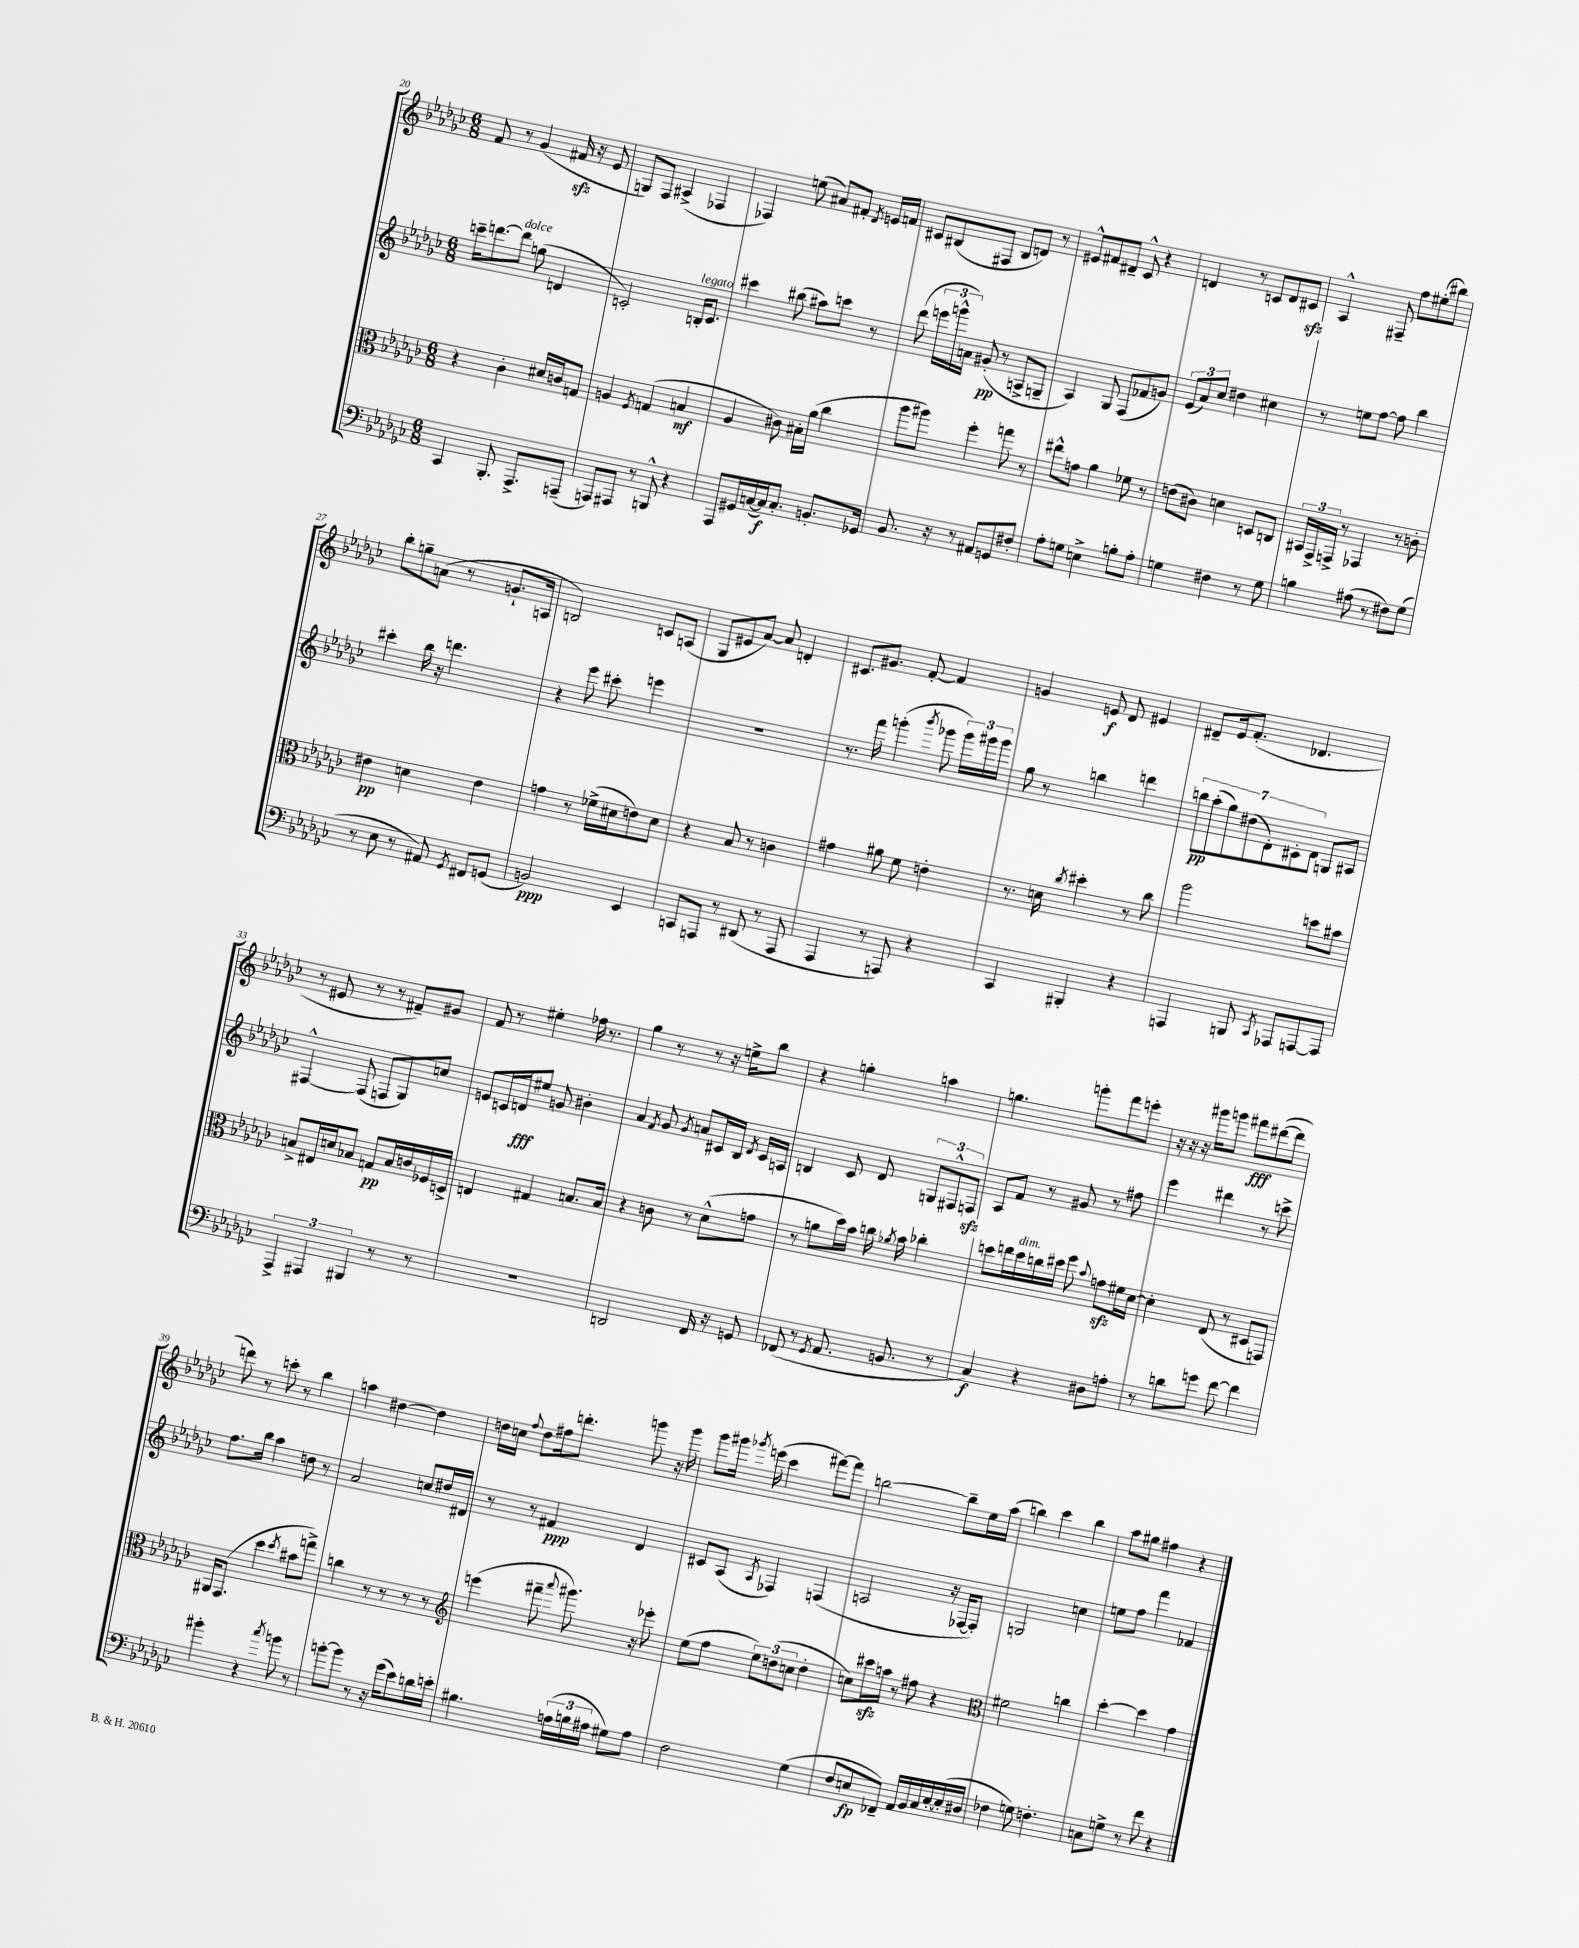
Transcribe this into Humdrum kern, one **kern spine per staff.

**kern	**dynam	**kern	**dynam	**kern	**dynam	**kern	**dynam
*part4	*part4	*part3	*part3	*part2	*part2	*part1	*part1
*staff4	*staff4	*staff3	*staff3	*staff2	*staff2	*staff1	*staff1
*clefF4	*	*clefC3	*	*clefG2	*	*clefG2	*
*k[b-e-a-d-g-c-]	*	*k[b-e-a-d-g-c-]	*	*k[b-e-a-d-g-c-]	*	*k[b-e-a-d-g-c-]	*
*M6/8	*	*M6/8	*	*M6/8	*	*M6/8	*
=20	=20	=20	=20	=20	=20	=20	=20
4CC-/	.	4r	.	16cccn~\KL	.	8f/	.
.	.	.	.	[8.dddn\	.	.	.
.	.	.	.	.	.	8r	.
!	!	!	!	!LO:TX:a:i:t=dolce	!	!	!
8.BBB-'/	.	4c-'\	.	8ddd\J]	.	(4g-/	.
.	.	.	.	(8ggn\	.	.	.
8.AAA-^/L	.	.	.	.	.	.	.
.	.	16d#X/LL	.	4dn/	.	16f#Xzz/	.
.	.	16cn/J	.	.	.	16r	.
(8AAAn~/J	.	8Gn/J	.	.	.	8e-/	.
=21	=21	=21	=21	=21	=21	=21	=21
8AAAn/L)	.	4An/	.	2cn'/)	.	8Gn/L)	.
8AAA#X/J	.	.	.	.	.	8F/J	.
.	.	8qF/	.	.	.	.	.
8r	.	(4Gn/	.	.	.	(4A#X^/	.
8BBBn^^/	.	.	.	.	.	.	.
!	!	!	!	!LO:TX:a:i:t=legato	!	!	!
4r	.	4Bn/	mf	16Bn'/KL	.	4F-X/	.
.	.	.	.	8.c/J	.	.	.
=22	=22	=22	=22	=22	=22	=22	=22
8AAA-/L	.	4A-/	.	4ccc#X\	.	4F-X/)	.
16GG#X/L	.	.	.	.	.	.	.
([16Cn/	.	.	.	.	.	.	.
16C/J])	f	8c#X\)	.	(8bb#X\	.	(8een\	.
8.C'/J	.	.	.	.	.	.	.
.	.	16B#X'\LL	.	8aa#X\L)	.	8a#X/L)	.
.	.	(16a-\JJ	.	.	.	.	.
8.BBn'/L	.	4cc-\	.	8cccn\J	.	8f#X'/J	.
.	.	.	.	.	.	8qd-/	.
.	.	.	.	8r	.	16en/LL	.
16GG-X/Jk	.	.	.	.	.	16fn/JJ	.
=23	=23	=23	=23	=23	=23	=23	=23
8.BB-/	.	8aa-\L	.	(8ddd-\	.	8c#X/L	.
.	.	8aa#X\J)	.	24eeen\LL	.	(8B#X/	.
.	.	.	.	24gggn^^\	.	.	.
16r	.	.	.	.	.	.	.
.	.	.	.	24an\JJ)	.	.	.
8r	.	4ff'\	.	(8g#X'/	pp	8F#X/J	.
8AA#X/L	.	.	.	8r	.	8B#/L	.
8GGn/	.	8ggn\	.	8An^/L	.	8dn/J)	.
8F#X'/J	.	8r	.	8Gn~/J	.	8r	.
=24	=24	=24	=24	=24	=24	=24	=24
8A-'\L	.	8ee#X^^\L	.	4A-/)	.	8e#X^^/L	.
8Gn\J	.	8gn\J	.	.	.	8f#X/	.
4En^\	.	4a-\	.	8G-/	.	8d#X~/J	.
.	.	.	.	(8F/L	.	8c-^^/	.
8Bn'\L	.	8f-X\	.	8f-X/	.	4r	.
8A-'\J	.	8r	.	8gn/J)	.	.	.
=25	=25	=25	=25	=25	=25	=25	=25
4Gn\	.	(8en\L	.	(12e-/L	.	4dn/	.
.	.	.	.	12a-/)	.	.	.
.	.	8c#X\J)	.	.	.	.	.
.	.	.	.	12cc-/J	.	.	.
4F#X\	.	4dn\	.	4dd#X\	.	8r	.
.	.	.	.	.	.	8cn/L	.
8r	.	8Dn/L	.	4cc#X\	.	8d/	.
8G\	.	8Cn/J	.	.	.	8c#Xzz/J	.
=26	=26	=26	=26	=26	=26	=26	=26
4Bn\	.	24BB#X/LL	.	8r	.	4A-^^/	.
.	.	24GG-^/	.	.	.	.	.
.	.	24GGn^/JJ	.	.	.	.	.
.	.	8r	.	8een\L	.	.	.
(8A#X\	.	4GG-X/	.	[8ff\J	.	8F#X~/	.
8r	.	.	.	8ff\]	.	8ff\L	.
8F#X\L)	.	8r	.	4bb-\	.	(8ee#X'\	.
(8G-\J	.	8cn'\	.	.	.	8bb#X\J)	.
!!LO:LB:g=z
=27	=27	=27	=27	=27	=27	=27	=27
8r	.	4e#X\	pp	4ccc#X'\	.	8bb-'\L	.
8E-\	.	.	.	.	.	8ggn~\	.
8r	.	4dn\	.	16bb-\	.	(8an\J	.
.	.	.	.	16r	.	.	.
8AA#X/)	.	.	.	4.dddn\	.	8r	.
8qGG-/	.	.	.	.	.	.	.
8FF#X/L	.	4e#\	.	.	.	8.gn`/L	.
(8GGn/J	.	.	.	.	.	.	.
.	.	.	.	.	.	16An/Jk	.
=28	=28	=28	=28	=28	=28	=28	=28
2BBn/)	ppp	4gn\	.	4r	.	2Bn/)	.
.	.	8r	.	8eee-\	.	.	.
.	.	(16f-X^\LL	.	8ccc#X'\	.	.	.
.	.	16d#X\J	.	.	.	.	.
4EE-/	.	8en\)	.	4eeen\	.	8cn/L	.
.	.	8d#\J	.	.	.	(8An/J	.
=29	=29	=29	=29	=29	=29	=29	=29
8CCn/L	.	4r	.	2.r	.	8G-/L	.
8AAAn/J	.	.	.	.	.	8e#X/	.
8r	.	8B-/	.	.	.	[8a-/J)	.
(8DD#X/	.	8r	.	.	.	8a-/]	.
8r	.	4cn\	.	.	.	4dn'/	.
8AAA/	.	.	.	.	.	.	.
=30	=30	=30	=30	=30	=30	=30	=30
4AAA-/	.	4g#X\	.	8.r	.	8.c#X/L	.
.	.	.	.	16fff\	.	8.g#X/J	.
8r	.	8a#X\	.	(4gggn'\	.	.	.
8AAAn/)	.	8f\	.	.	.	[8f'/	.
.	.	.	.	8qbbb-/	.	.	.
4r	.	4en'\	.	8ggg-X\	.	4f/]	.
.	.	.	.	24ggg-\LL)	.	.	.
.	.	.	.	24ggg#X\	.	.	.
.	.	.	.	24ggg#\JJ	.	.	.
=31	=31	=31	=31	=31	=31	=31	=31
4CC-/	.	8.r	.	8gg-\	.	4gn/	.
.	.	.	.	8r	.	.	.
.	.	16dn\	.	.	.	.	.
.	.	8qcc-/	.	.	.	.	.
4BBB#X'/	.	4dd#X'\	.	4bbn\	.	8en/	f
.	.	.	.	.	.	8d-/	.
4r	.	8r	.	4dddn\	.	4e#X/	.
.	.	8cc-\	.	.	.	.	.
=32	=32	=32	=32	=32	=32	=32	=32
4AAAn/	.	2aa-\	.	14bbn\L	pp	8d#X~/L	.
.	.	.	.	(14aa-'\	.	.	.
.	.	.	.	.	.	16e-/k	.
.	.	.	.	14gg-\)	.	.	.
.	.	.	.	.	.	(8.f'/J	.
.	.	.	.	(14dd#X\	.	.	.
8BBBn/	.	.	.	.	.	.	.
.	.	.	.	14d-'\)	.	.	.
.	.	.	.	14c#X'\	.	.	.
8qCC-/	.	.	.	.	.	.	.
8AAA-X/L	.	.	.	.	.	4.d-X/	.
.	.	.	.	14d-\J	.	.	.
[8AAAn/	.	8ddn\L	.	8Gn/L	.	.	.
8AAA/J]	.	8b#X\J	.	8A#X/J	.	.	.
!!LO:LB:g=z
=33	=33	=33	=33	=33	=33	=33	=33
6AAA-^/	.	8Bn^/L	.	[4F#X^^/	.	8r	.
.	.	16E#X/L	.	.	.	8e#X/	.
6AAA#X/	.	.	.	.	.	.	.
.	.	16dn/J	.	.	.	.	.
.	.	8B-X/J	.	(8F#/]	.	8r	.
6BBB#X/	.	.	.	.	.	.	.
.	.	8Gn/L	pp	8Fn/L	.	8r	.
8r	.	16B-/L	.	8G-/)	.	8f#X~/L)	.
.	.	16cn/	.	.	.	.	.
8r	.	16F-X/	.	8ccn/J	.	8g#X/J	.
.	.	16Dn^/JJ	.	.	.	.	.
=34	=34	=34	=34	=34	=34	=34	=34
2.r	.	4En/	.	8en/L	.	8f/	.
.	.	.	.	16cn/L	.	8r	.
.	.	.	.	16dn/J	fff	.	.
.	.	4G#X/	.	8ee#X/J	.	4ee#X'\	.
.	.	.	.	8gn/	.	.	.
.	.	8.Bn/L	.	4b#X'\	.	16ff-X\	.
.	.	.	.	.	.	8.r	.
.	.	16B/Jk	.	.	.	.	.
=35	=35	=35	=35	=35	=35	=35	=35
2DDn/	.	4r	.	4a-/	.	4gg-\	.
.	.	.	.	8qf/	.	.	.
.	.	8cn\	.	8g-/	.	8r	.
.	.	.	.	8qg-/	.	.	.
.	.	8r	.	8an/L	.	8r	.
16FF/	.	(8d-^^\L	.	16c#X/L	.	16r	.
16r	.	.	.	16B-/JJ	.	16een^\KL	.
.	.	.	.	8qd-/	.	.	.
8GGn/	.	8gn\J	.	16c#/LL	.	8bb-\J	.
.	.	.	.	16An/JJ	.	.	.
=36	=36	=36	=36	=36	=36	=36	=36
(8FF-X/	.	8r	.	4Bn/	.	4r	.
8r	.	8an\L	.	.	.	.	.
8qGG-/	.	.	.	.	.	.	.
8.AA-/	.	16dd-\L)	.	8c-/	.	4ggn'\	.
.	.	16b-\JJ	.	.	.	.	.
.	.	16ccn\	.	8d-/	.	.	.
.	.	8qa-X/	.	.	.	.	.
8.BBn/	.	16b-\	.	.	.	.	.
.	.	4cc-X'\	.	12Gn/L	.	4aan\	.
.	.	.	.	12F#X^^/	.	.	.
8r	.	.	.	.	.	.	.
.	.	.	.	12Fnzz/J	.	.	.
=37	=37	=37	=37	=37	=37	=37	=37
4C-/)	f	8ddn\L	.	8A-/L	.	4.ggn\	.
.	.	16een\L	.	8f/J	.	.	.
!	!	!LO:TX:a:i:t=dim.	!	!	!	!	!
.	.	16dd\	.	.	.	.	.
4r	.	16ccn\	.	8r	.	.	.
.	.	16dd#X\JJ	.	.	.	.	.
.	.	8ff\	.	8g#X/	.	8gggn'\L	.
.	.	8qqb-/	.	.	.	.	.
8D#X\L	.	8gnzz\L	.	8r	.	8fff\	.
8An'\J	.	16f#X\L	.	8ff#X\	.	8eeen'\J	.
.	.	[16d-\JJ	.	.	.	.	.
=38	=38	=38	=38	=38	=38	=38	=38
8r	.	4d-'\]	.	4eee-\	.	16r	.
.	.	.	.	.	.	16r	.
8dn\L	.	.	.	.	.	16r	.
.	.	.	.	.	.	16ggg#X\KL	.
8gn\J	.	(8E-/	.	4ddd#X\	.	8gggn\J	.
[8f\	.	8r	.	.	.	8fff#X\L	fff
4f\]	.	8D#X/L	.	8r	.	([8ddd#X\	.
.	.	8GGn/J)	.	8cccn^\	.	8ddd#\J]	.
!!LO:LB:g=z
=39	=39	=39	=39	=39	=39	=39	=39
4b#X'\	.	16AA#X/KL	.	8.ff\L	.	8dddn\)	.
.	.	(8.GG-/J	.	.	.	.	.
.	.	.	.	.	.	8r	.
.	.	.	.	16bb-\Jk	.	.	.
4r	.	4dd-\	.	4aa-\	.	8cccn'\	.
.	.	.	.	.	.	8r	.
8qcc-/	.	8qdd-/	.	.	.	.	.
8bn\	.	8b#X\L	.	8ddn\	.	4bb-\	.
8r	.	8ggn^\J)	.	8r	.	.	.
=40	=40	=40	=40	=40	=40	=40	=40
[8bn'\L	.	4ccn\	.	2a-/	.	4aan\	.
8b\J]	.	.	.	.	.	.	.
8r	.	8r	.	.	.	[4dd#X\	.
16r	.	8r	.	.	.	.	.
(16g-\KL	.	.	.	.	.	.	.
8e-\)	.	8r	.	8ccn/L	.	4dd#\]	.
16dn\L	.	8r	.	16dd#X/L	.	.	.
16en'\JJ	.	.	.	16d#X/JJ	.	.	.
=41	=41	=41	=41	=41	=41	=41	=41
*	*	*clefG2	*	*	*	*	*
4.B#X\	.	(4eeen\	.	8r	.	16ddn\LL	.
.	.	.	.	.	.	16ccn\JJ	.
.	.	.	.	.	.	8qqff/	.
.	.	.	.	8r	.	8dd\L	.
.	.	8fff#X~\	.	4f#X/	ppp	16ff#X\k	.
.	.	.	.	.	.	8.dddn'\J	.
.	.	8qqaaa-/	.	.	.	.	.
(24An\LL	.	8.ggg#X\)	.	.	.	.	.
24Bn\	.	.	.	.	.	.	.
24A#X\JJ	.	.	.	.	.	.	.
8G#X\L)	.	.	.	4d-/	.	8gggn\	.
.	.	16r	.	.	.	.	.
8A#\J	.	8eee-X'\	.	.	.	16r	.
.	.	.	.	.	.	16ggg\	.
=42	=42	=42	=42	=42	=42	=42	=42
2F\	.	(8ee-\L	.	8c#X/L	.	8ggg-\L	.
.	.	8ff\J	.	(8A-/J	.	16ggg#X\Jk	.
.	.	.	.	.	.	8qggg-X/	.
.	.	.	.	.	.	(16eeen\	.
.	.	.	.	8qA-/	.	.	.
.	.	12ee-\L)	.	4F-X/)	.	4ccc-\	.
.	.	(12ddn\	.	.	.	.	.
.	.	12ccn\J	.	.	.	.	.
(4G-\	.	4dd'\	.	(4Fn/	.	[8fff#X\L)	.
.	.	.	.	.	.	8fff#\J]	.
=43	=43	=43	=43	=43	=43	=43	=43
8F/L	.	8ccn\L)	.	2An/	.	[2bbn\	.
8En/	fp	16ccc#Xzz\L	.	.	.	.	.
.	.	16aan\JJ	.	.	.	.	.
8FF-X~/J)	.	8r	.	.	.	.	.
16AA-/LL	.	8ff#X\	.	.	.	.	.
16BB-/	.	.	.	.	.	.	.
16C-/	.	4r	.	16r	.	8bb~\L]	.
[16E'/	.	.	.	[16F-X/KL	.	.	.
(16E'/]	.	.	.	8F-'/J])	.	16ee-\L	.
16D#X/JJ	.	.	.	.	.	(16aa-\JJ	.
=44	=44	=44	=44	=44	=44	=44	=44
*	*	*clefC3	*	*	*	*	*
4F-X\	.	2f#X\	.	2Gn/	.	4bbn\)	.
8Gn\)	.	.	.	.	.	4ccc-\	.
4.Fn'\	.	.	.	.	.	.	.
.	.	4ccn\	.	4ccn\	.	4bb\	.
=45	=45	=45	=45	=45	=45	=45	=45
8Cn\L	.	[4dd-'\	.	8een\L	.	8aa-\L	.
8Gn^\J	.	.	.	8ff\J	.	8gg#X\J	.
8r	.	4dd-\]	.	4fff\	.	4ff#X\	.
8f\	.	.	.	.	.	.	.
4r	.	4g-\	.	4f-X/	.	4r	.
==	==	==	==	==	==	==	==
*-	*-	*-	*-	*-	*-	*-	*-
